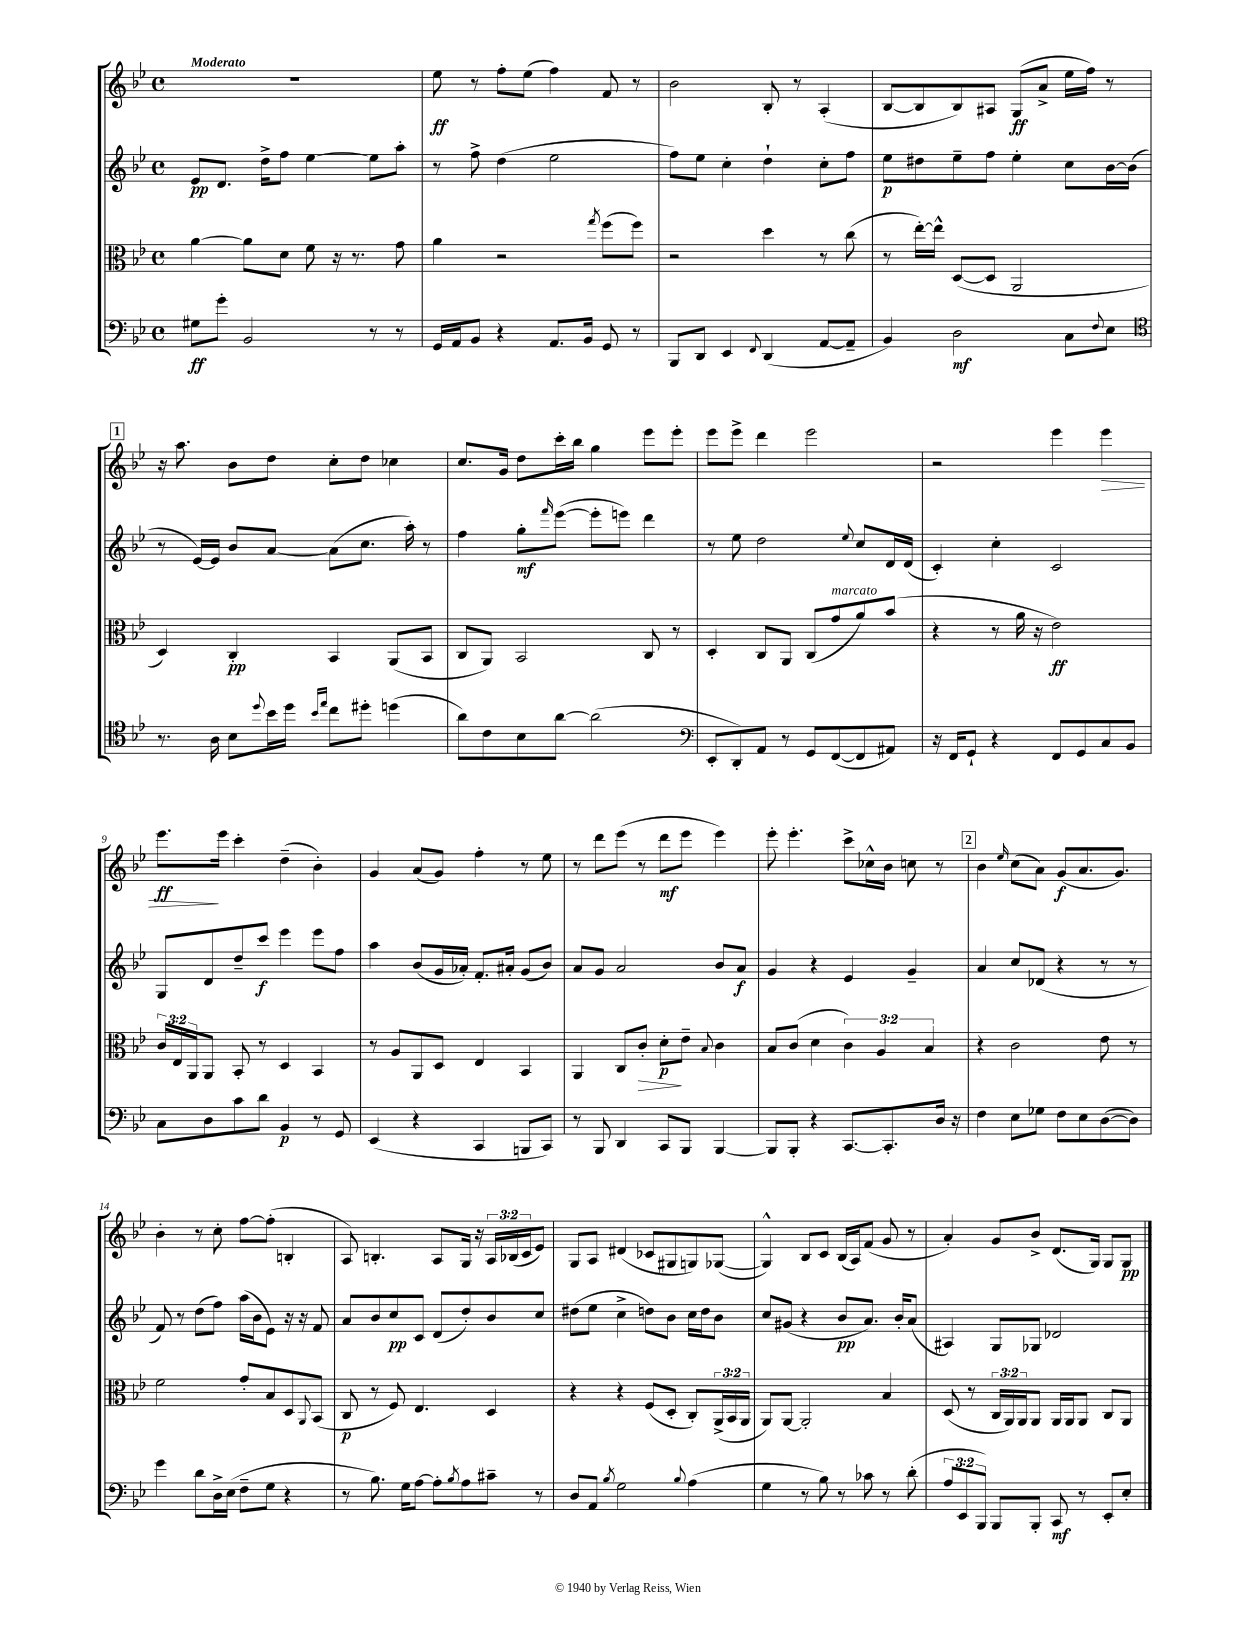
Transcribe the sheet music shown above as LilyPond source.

<<
\new StaffGroup <<
\new Staff = "s0" {
    \clef treble \key bes \major \defaultTimeSignature \time 4/4 \override Staff.TupletNumber.text = #tuplet-number::calc-fraction-text \tempo "Moderato"
    r1 |
    ees''8\ff r8 f''8-. ees''8( f''4) f'8 r8 |
    bes'2 bes8-. r8 a4-.( |
    bes8~ bes8 bes8) ais8 g8\ff( a'8-> ees''16 f''16) r8 |
    \mark \markup { \box "1" } r16 a''8. bes'8 d''8 c''8-. d''8 ces''4 |
    c''8. g'16 d''8 c'''16-. bes''16 g''4 ees'''8 ees'''8-. |
    ees'''8 ees'''8-> d'''4 ees'''2 |
    r2 ees'''4 ees'''4\> |
    ees'''8.\ff\! ees'''16 c'''4-. d''4--( bes'4-.) |
    g'4 a'8( g'8) f''4-. r8 ees''8 |
    r8 d'''8 ees'''8( r8 d'''8\mf ees'''8 ees'''4) |
    ees'''8-. ees'''4.-. c'''8-> ces''16-^ bes'16 c''8 r8 |
    \mark \markup { \box "2" } bes'4 \grace { ees''16 } c''8( a'8) g'8\f( a'8. g'8.) |
    bes'4-. r8 c''8-. f''8~ f''8-.( b4-. |
    a8) b4.-. a8 g16 r16 \tuplet 3/2 { a16 bes16( c'16 } ees'8) |
    g8 a8 dis'4( ces'8 gis8 g8) ges8~( |
    ges4-^) bes8 c'8 bes16( a16) f'8( g'8 r8 |
    a'4-.) g'8 bes'8-> d'8.( g16) g8 g8\pp \bar "|." |
}
\new Staff = "s1" {
    \clef treble \key bes \major \defaultTimeSignature \time 4/4
    ees'8\pp d'8. d''16-> f''8 ees''4~ ees''8 a''8-. |
    r8 f''8-> d''4( ees''2 |
    f''8) ees''8 c''4-. d''4-! c''8-. f''8 |
    ees''8\p dis''8 ees''8-- f''8 ees''4-. c''8 bes'16~ bes'16( |
    \mark \markup { \box "1" } r8 ees'16~) ees'16 bes'8 a'8~ a'8( c''8. a''16-.) r8 |
    f''4 g''8-.\mf \grace { f'''16 } ees'''8~( ees'''8-. e'''8) d'''4 |
    r8 ees''8 d''2 \appoggiatura { ees''8 } c''8 d'16 d'16( |
    c'4-.) c''4-. c'2 |
    g8 d'8 d''8-- c'''8\f ees'''4 ees'''8 f''8 |
    a''4 bes'8( g'16 aes'16-.) f'8.-. ais'16-. g'8( bes'8) |
    a'8 g'8 a'2 bes'8 a'8\f |
    g'4 r4 ees'4 g'4-- |
    \mark \markup { \box "2" } a'4 c''8 des'8( r4 r8 r8 |
    f'8) r8 d''8( f''8) a''16( bes'16 ees'8) r16 r16 f'8 |
    a'8 bes'8 c''8\pp c'8 d'8( d''8-.) bes'8 c''8 |
    dis''8( ees''8 c''4-> d''8) bes'8 c''16 d''16 bes'8 |
    c''8 gis'8( r4 bes'8\pp a'8.) bes'16-. a'8( |
    ais4) g8 ges8 des'2 \bar "|." |
}
\new Staff = "s2" {
    \clef alto \key bes \major \defaultTimeSignature \time 4/4 \override Staff.TupletNumber.text = #tuplet-number::calc-fraction-text
    a'4~ a'8 d'8 f'8 r16 r8. g'8 |
    a'4 r2 \acciaccatura { g''8 } f''8( f''8) |
    r2 d''4 r8 c''8( |
    r8 ees''16~-.) ees''16-^ d8~( d8 a,2 |
    \mark \markup { \box "1" } d4) c4-.\pp bes,4 a,8( bes,8 |
    c8 a,8) bes,2 c8 r8 |
    d4-. c8 a,8 c8( g'8^\markup { \italic "marcato" } a'8) bes'8( |
    r4 r8 a'16 r16 ees'2\ff) |
    \tuplet 3/2 { c'16 ees16 a,16 } a,8 bes,8-. r8 d4 bes,4 |
    r8 a8 a,8 d8 ees4 bes,4 |
    a,4 c8 c'8-.\> d'8-.\p\! ees'8-- \appoggiatura { bes8 } c'4 |
    bes8 c'8( d'4 \tuplet 3/2 { c'4) a4 bes4 } |
    \mark \markup { \box "2" } r4 c'2 ees'8 r8 |
    f'2 g'8-. bes8 d8 \appoggiatura { a,8 } bes,8( |
    c8\p r8 f8) ees4. d4 |
    r4 r4 f8( d8-. c8-.) \tuplet 3/2 { a,16->( bes,16 a,16 } |
    a,8) a,8~ a,2-. bes4 |
    d8( r8 \tuplet 3/2 { c16 a,16) a,16 } a,8 a,16 a,16 a,8 c8 a,8 \bar "|." |
}
\new Staff = "s3" {
    \clef bass \key bes \major \defaultTimeSignature \time 4/4 \override Staff.TupletNumber.text = #tuplet-number::calc-fraction-text
    gis8\ff g'8-. bes,2 r8 r8 |
    g,16 a,16 bes,8 r4 a,8. bes,16 g,8 r8 |
    bes,,8 d,8 ees,4 \appoggiatura { f,8 } d,4( a,8~ a,8-- |
    bes,4) d2\mf c8 \appoggiatura { f8 } ees8 |
    \mark \markup { \box "1" } \clef tenor r8. a16 bes8 \appoggiatura { d''8 } bes'16 d''16 \grace { bes'16 ees''16 } c''8 dis''8-. d''4( |
    a'8) c'8 bes8 a'8~ a'2( |
    \clef bass ees,8-. d,8-.) a,8 r8 g,8 f,8~( f,8 ais,8) |
    r16 f,16 g,8-! r4 f,8 g,8 c8 bes,8 |
    c8 d8 c'8 d'8 bes,4\p r8 g,8 |
    ees,4( r4 c,4 b,,8 c,8) |
    r8 bes,,8 d,4 c,8 bes,,8 bes,,4~ |
    bes,,8 bes,,8-. r4 c,8.~ c,8.-. d16 r16 |
    \mark \markup { \box "2" } f4 ees8 ges8 f8 ees8 d8~( d8) |
    g'4 d'8 d16-> ees16( f8-- g8 r4 |
    r8 bes8.) g16 a8~ a8-. \acciaccatura { bes8 } a8 cis'8-- r8 |
    d8 a,8 \acciaccatura { bes8 } g2 \appoggiatura { bes8 } a4( |
    g4 r8 bes8) r8 ces'8 r8 d'8-.( |
    \tuplet 3/2 { a8 ees,8 bes,,8) } bes,,8 bes,,8-. c,8\mf r8 ees,8-. ees8-. \bar "|." |
}
>>
>>
